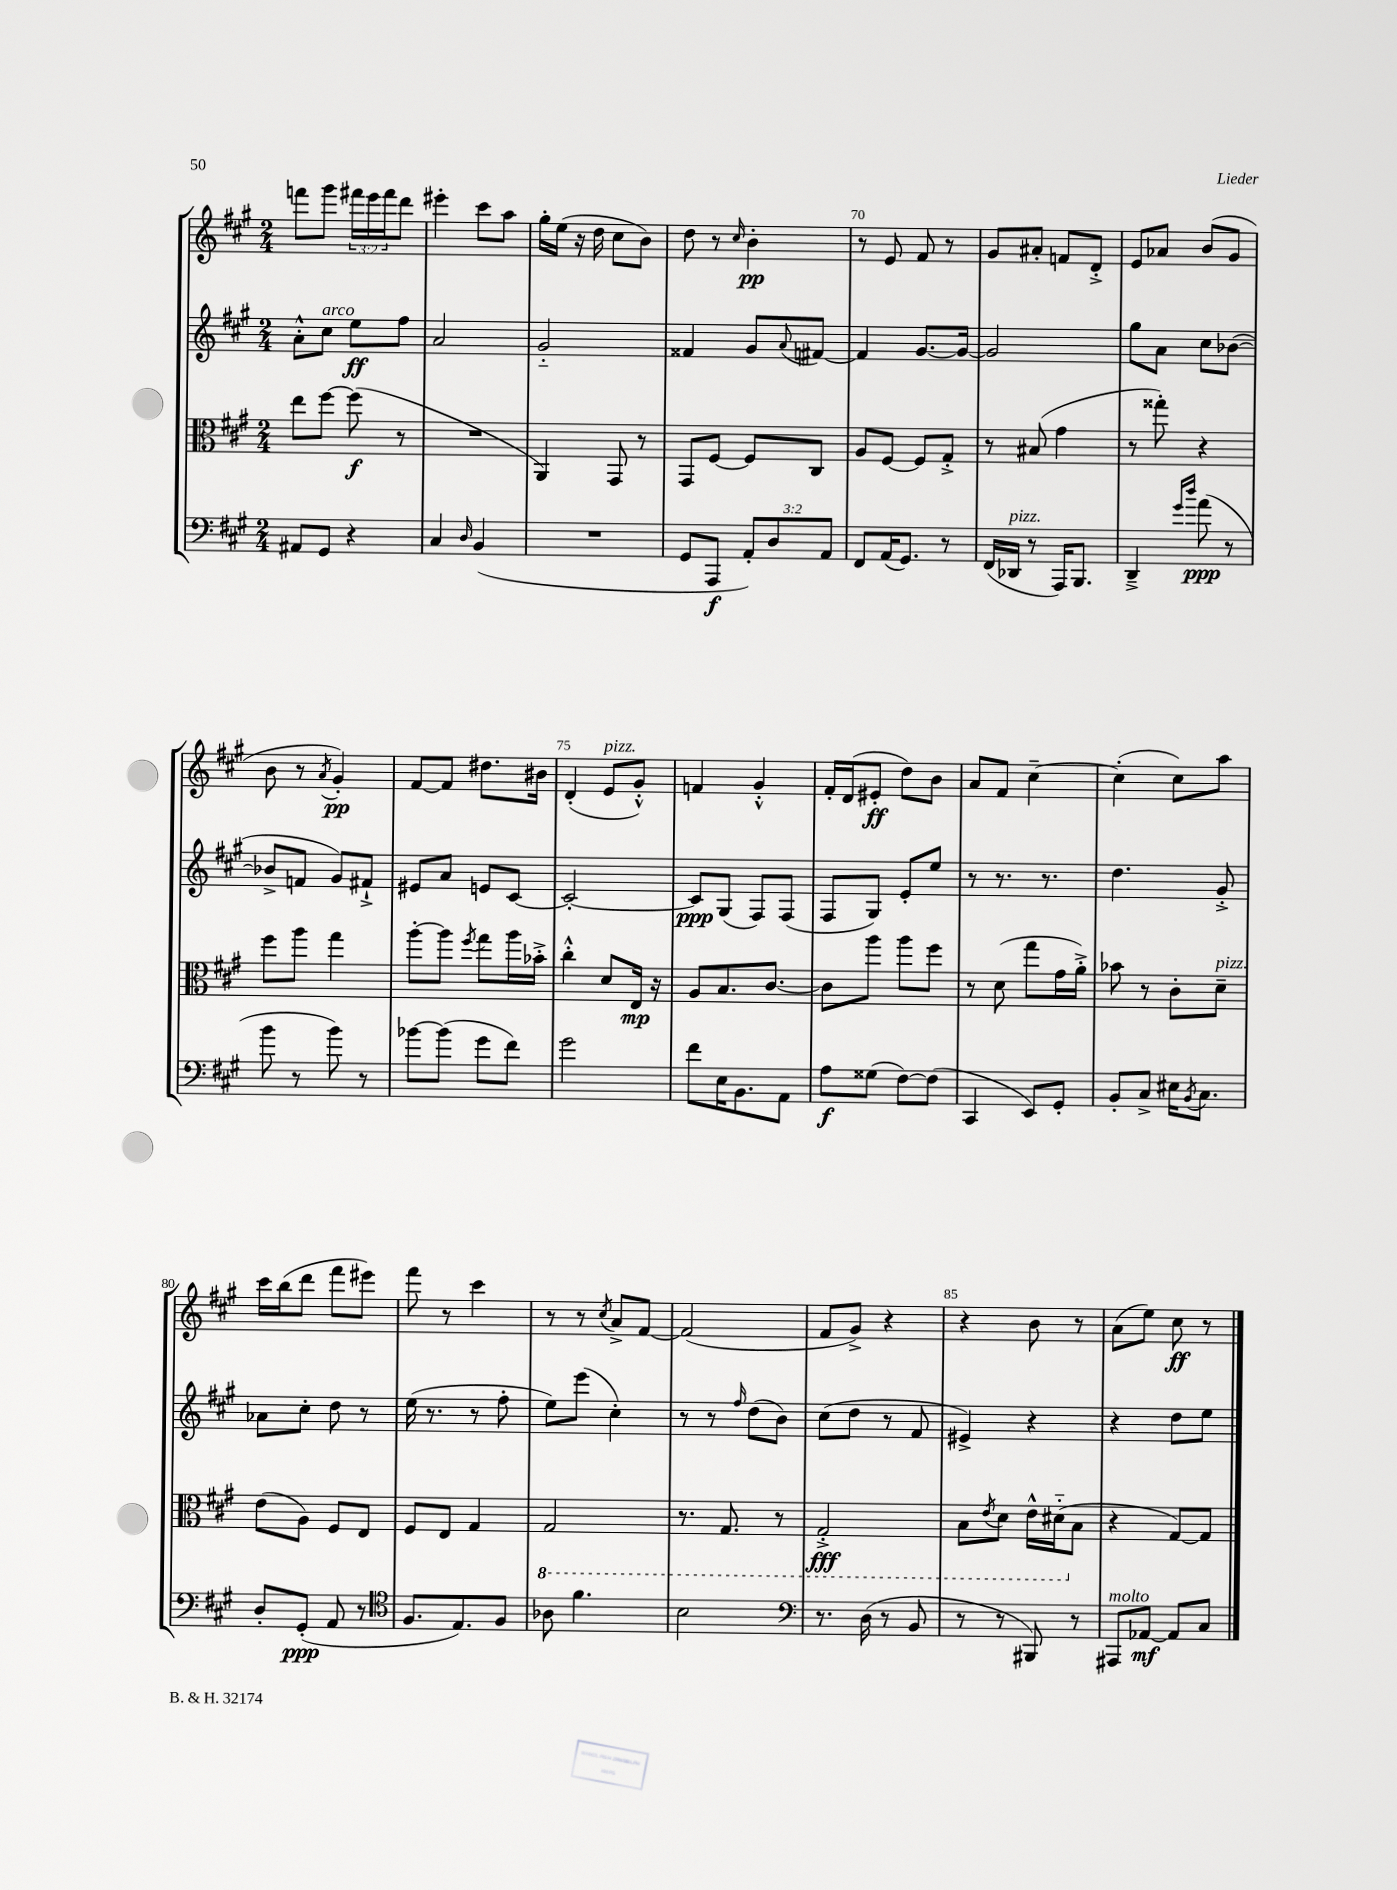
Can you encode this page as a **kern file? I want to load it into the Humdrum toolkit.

**kern	**dynam	**kern	**dynam	**kern	**dynam	**kern	**dynam
*part4	*part4	*part3	*part3	*part2	*part2	*part1	*part1
*staff4	*staff4	*staff3	*staff3	*staff2	*staff2	*staff1	*staff1
*clefF4	*	*clefC3	*	*clefG2	*	*clefG2	*
*k[f#c#g#]	*	*k[f#c#g#]	*	*k[f#c#g#]	*	*k[f#c#g#]	*
*M2/4	*	*M2/4	*	*M2/4	*	*M2/4	*
=66	=66	=66	=66	=66	=66	=66	=66
8AA#X/L	.	8ee\L	.	8a'^^\L	.	8fffn\L	.
!	!	!	!	!LO:TX:a:i:t=arco	!	!	!
8GG#/J	.	[8ff#\J	.	8cc#\J	.	8ggg#\J	.
4r	.	(8ff#\]	f	8ee\L	ff	24fff#X\LL	.
.	.	.	.	.	.	24eee\	.
.	.	.	.	.	.	24fff#\J	.
.	.	8r	.	8ff#\J	.	8ddd\J	.
=67	=67	=67	=67	=67	=67	=67	=67
4C#/	.	2r	.	2a/	.	4eee#X'\	.
16qqD/	.	.	.	.	.	.	.
(4BB/	.	.	.	.	.	8ccc#\L	.
.	.	.	.	.	.	8aa\J	.
=68	=68	=68	=68	=68	=68	=68	=68
2r	.	4AA/)	.	2g#/	.	16gg#'\LL	.
.	.	.	.	.	.	(16ee\JJ	.
.	.	.	.	.	.	16r	.
.	.	.	.	.	.	16dd\	.
.	.	8GG#/	.	.	.	8cc#\L	.
.	.	8r	.	.	.	8b\J)	.
=69	=69	=69	=69	=69	=69	=69	=69
8GG#/L	.	8GG#/L	.	4f##X/	.	8dd\	.
8AAA/J	f	[8F#/J	.	.	.	8r	.
.	.	.	.	.	.	16qqcc#/	.
12AA'/L)	.	8F#/L]	.	8g#/L	.	4b'\	pp
12D/	.	.	.	.	.	.	.
.	.	.	.	8qqa/	.	.	.
.	.	8C#/J	.	[8f#X/J	.	.	.
12AA/J	.	.	.	.	.	.	.
=70	=70	=70	=70	=70	=70	=70	=70
8FF#/L	.	8A/L	.	4f#/]	.	8r	.
(16AA/K	.	[8F#/J	.	.	.	8e/	.
8.GG#/J)	.	.	.	.	.	.	.
.	.	8F#/L]	.	[8.g#/L	.	8f#/	.
8r	.	8G#'^/J	.	.	.	8r	.
.	.	.	.	16g#/Jk_	.	.	.
=71	=71	=71	=71	=71	=71	=71	=71
(16FF#/LL	.	8r	.	2g#/]	.	8g#/L	.
!LO:TX:a:i:t=pizz.	!	!	!	!	!	!	!
16DD-X/JJ	.	.	.	.	.	.	.
8r	.	(8B#X/	.	.	.	8a#X'/J	.
16AAA/KL)	.	4g#\	.	.	.	8fn/L	.
8.BBB/J	.	.	.	.	.	.	.
.	.	.	.	.	.	8d'^/J	.
=72	=72	=72	=72	=72	=72	=72	=72
4DD~^/	.	8r	.	8gg#\L	.	8e/L	.
.	.	8gg##X'\)	.	8a\J	.	8a-X/J	.
16qqg#/LL	.	.	.	.	.	.	.
16qqdd/JJ	.	.	.	.	.	.	.
(8a\	ppp	4r	.	8cc#\L	.	(8b/L	.
8r	.	.	.	([8b-X\J	.	8g#/J	.
!!LO:LB:g=z
=73	=73	=73	=73	=73	=73	=73	=73
8b\	.	8ff#\L	.	8b-X^/L]	.	8b\	.
8r	.	8aa\J	.	8fn/J	.	8r	.
.	.	.	.	.	.	8qa/	.
8b\)	.	4gg#\	.	8g#/L)	.	4g#'/)	pp
8r	.	.	.	8f#X`^/J	.	.	.
=74	=74	=74	=74	=74	=74	=74	=74
[8b-X\L	.	[8aa'\L	.	8e#X/L	.	[8f#/L	.
(8b-\J]	.	8aa\J]	.	8a/J	.	8f#/J]	.
.	.	8qff#/	.	.	.	.	.
8g#\L	.	8gg#\L	.	8en/L	.	8.dd#X\L	.
8f#\J)	.	16aa\L	.	[8c#/J	.	.	.
.	.	16b-X'^\JJ	.	.	.	16b#X\Jk	.
=75	=75	=75	=75	=75	=75	=75	=75
2g#\	.	4cc#'^^\	.	2c#'/_	.	(4d'/	.
!	!	!	!	!	!	!LO:TX:a:i:t=pizz.	!
.	.	8d/L	.	.	.	8e/L	.
.	.	16E/Jk	mp	.	.	8g#'^^/J)	.
.	.	16r	.	.	.	.	.
=76	=76	=76	=76	=76	=76	=76	=76
8f#\L	.	8A/L	.	8c#/L]	ppp	4fn/	.
16E\K	.	8.B/	.	(8G#/J	.	.	.
8.BB\	.	.	.	.	.	.	.
.	.	.	.	8F#/L)	.	4g#'^^/	.
.	.	[8.c#/J	.	.	.	.	.
8AA\J	.	.	.	(8F#/J	.	.	.
=77	=77	=77	=77	=77	=77	=77	=77
8A\L	f	8c#\L]	.	8F#/L	.	16f#'/LL	.
.	.	.	.	.	.	(16d/J	.
(8G##X\J	.	8aa\J	.	8G#/J)	.	8e#X'/J	ff
[8F#\L)	.	8aa\L	.	8e'/L	.	8dd\L)	.
(8F#\J]	.	8ff#\J	.	8ee/J	.	8b\J	.
=78	=78	=78	=78	=78	=78	=78	=78
4CC#/	.	8r	.	8r	.	8a/L	.
.	.	(8d\	.	8.r	.	8f#/J	.
8EE/L)	.	8gg#\L	.	.	.	[4cc#~\	.
.	.	.	.	8.r	.	.	.
8GG#'/J	.	16g#\L	.	.	.	.	.
.	.	16a'^\JJ)	.	.	.	.	.
=79	=79	=79	=79	=79	=79	=79	=79
8BB'/L	.	8b-X\	.	4.dd\	.	(4cc#'\]	.
8C#^/J	.	8r	.	.	.	.	.
16E#X\KL	.	8c#'\L	.	.	.	8cc#\L)	.
8qBB/	.	.	.	.	.	.	.
8.C#\J	.	.	.	.	.	.	.
!	!	!LO:TX:a:i:t=pizz.	!	!	!	!	!
.	.	8d~\J	.	8g#'^/	.	8aa\J	.
!!LO:LB:g=z
=80	=80	=80	=80	=80	=80	=80	=80
8D'/L	.	(8e\L	.	8a-X\L	.	16ccc#\LL	.
.	.	.	.	.	.	(16bb\J	.
(8GG#'/J	ppp	8A\J)	.	8cc#'\J	.	8ddd\J	.
8AA/	.	8F#/L	.	8dd\	.	8fff#\L	.
8r	.	8E/J	.	8r	.	8eee#X\J)	.
=81	=81	=81	=81	=81	=81	=81	=81
*clefC4	*	*	*	*	*	*	*
8.F#/L	.	8F#/L	.	(16ee\	.	8fff#\	.
.	.	.	.	8.r	.	.	.
.	.	8E/J	.	.	.	8r	.
8.E/)	.	.	.	.	.	.	.
.	.	4G#/	.	8r	.	4ccc#\	.
8F#/J	.	.	.	8ff#'\	.	.	.
=82	=82	=82	=82	=82	=82	=82	=82
*	*	*8ba	*	*	*	*	*
8A-X\	.	2GG#/	.	8ee\L)	.	8r	.
4.f#\	.	.	.	(8eee\J	.	8r	.
.	.	.	.	.	.	8qcc#/	.
.	.	.	.	4cc#'\)	.	8a^/L	.
.	.	.	.	.	.	[8f#/J	.
=83	=83	=83	=83	=83	=83	=83	=83
2B\	.	8.r	.	8r	.	(2f#/]	.
.	.	.	.	8r	.	.	.
.	.	8.GG#/	.	.	.	.	.
.	.	.	.	16qqff#/	.	.	.
.	.	.	.	(8dd\L	.	.	.
.	.	8r	.	8b\J)	.	.	.
=84	=84	=84	=84	=84	=84	=84	=84
*clefF4	*	*	*	*	*	*	*
8.r	.	2GG#'^/	fff	(8cc#\L	.	8f#/L	.
.	.	.	.	8dd\J	.	8g#^/J)	.
(16D\	.	.	.	.	.	.	.
8r	.	.	.	8r	.	4r	.
8BB/	.	.	.	8f#/	.	.	.
=85	=85	=85	=85	=85	=85	=85	=85
8r	.	8BB\L	.	4e#X^/)	.	4r	.
.	.	8qE/	.	.	.	.	.
8r	.	8D\J	.	.	.	.	.
8BBB#X/)	.	16E^^\LL	.	4r	.	8b\	.
.	.	(16D#X\J	.	.	.	.	.
*	*	*X8ba	*	*	*	*	*
8r	.	8B\J	.	.	.	8r	.
=86	=86	=86	=86	=86	=86	=86	=86
!LO:TX:a:i:t=molto	!	!	!	!	!	!	!
8AAA#X/L	.	4r	.	4r	.	(8a\L	.
[8AA-X/J	mf	.	.	.	.	8ee\J)	.
8AA-/L]	.	[8G#/L)	.	8dd\L	.	8cc#\	ff
8C#/J	.	8G#/J]	.	8ee\J	.	8r	.
==	==	==	==	==	==	==	==
*-	*-	*-	*-	*-	*-	*-	*-
